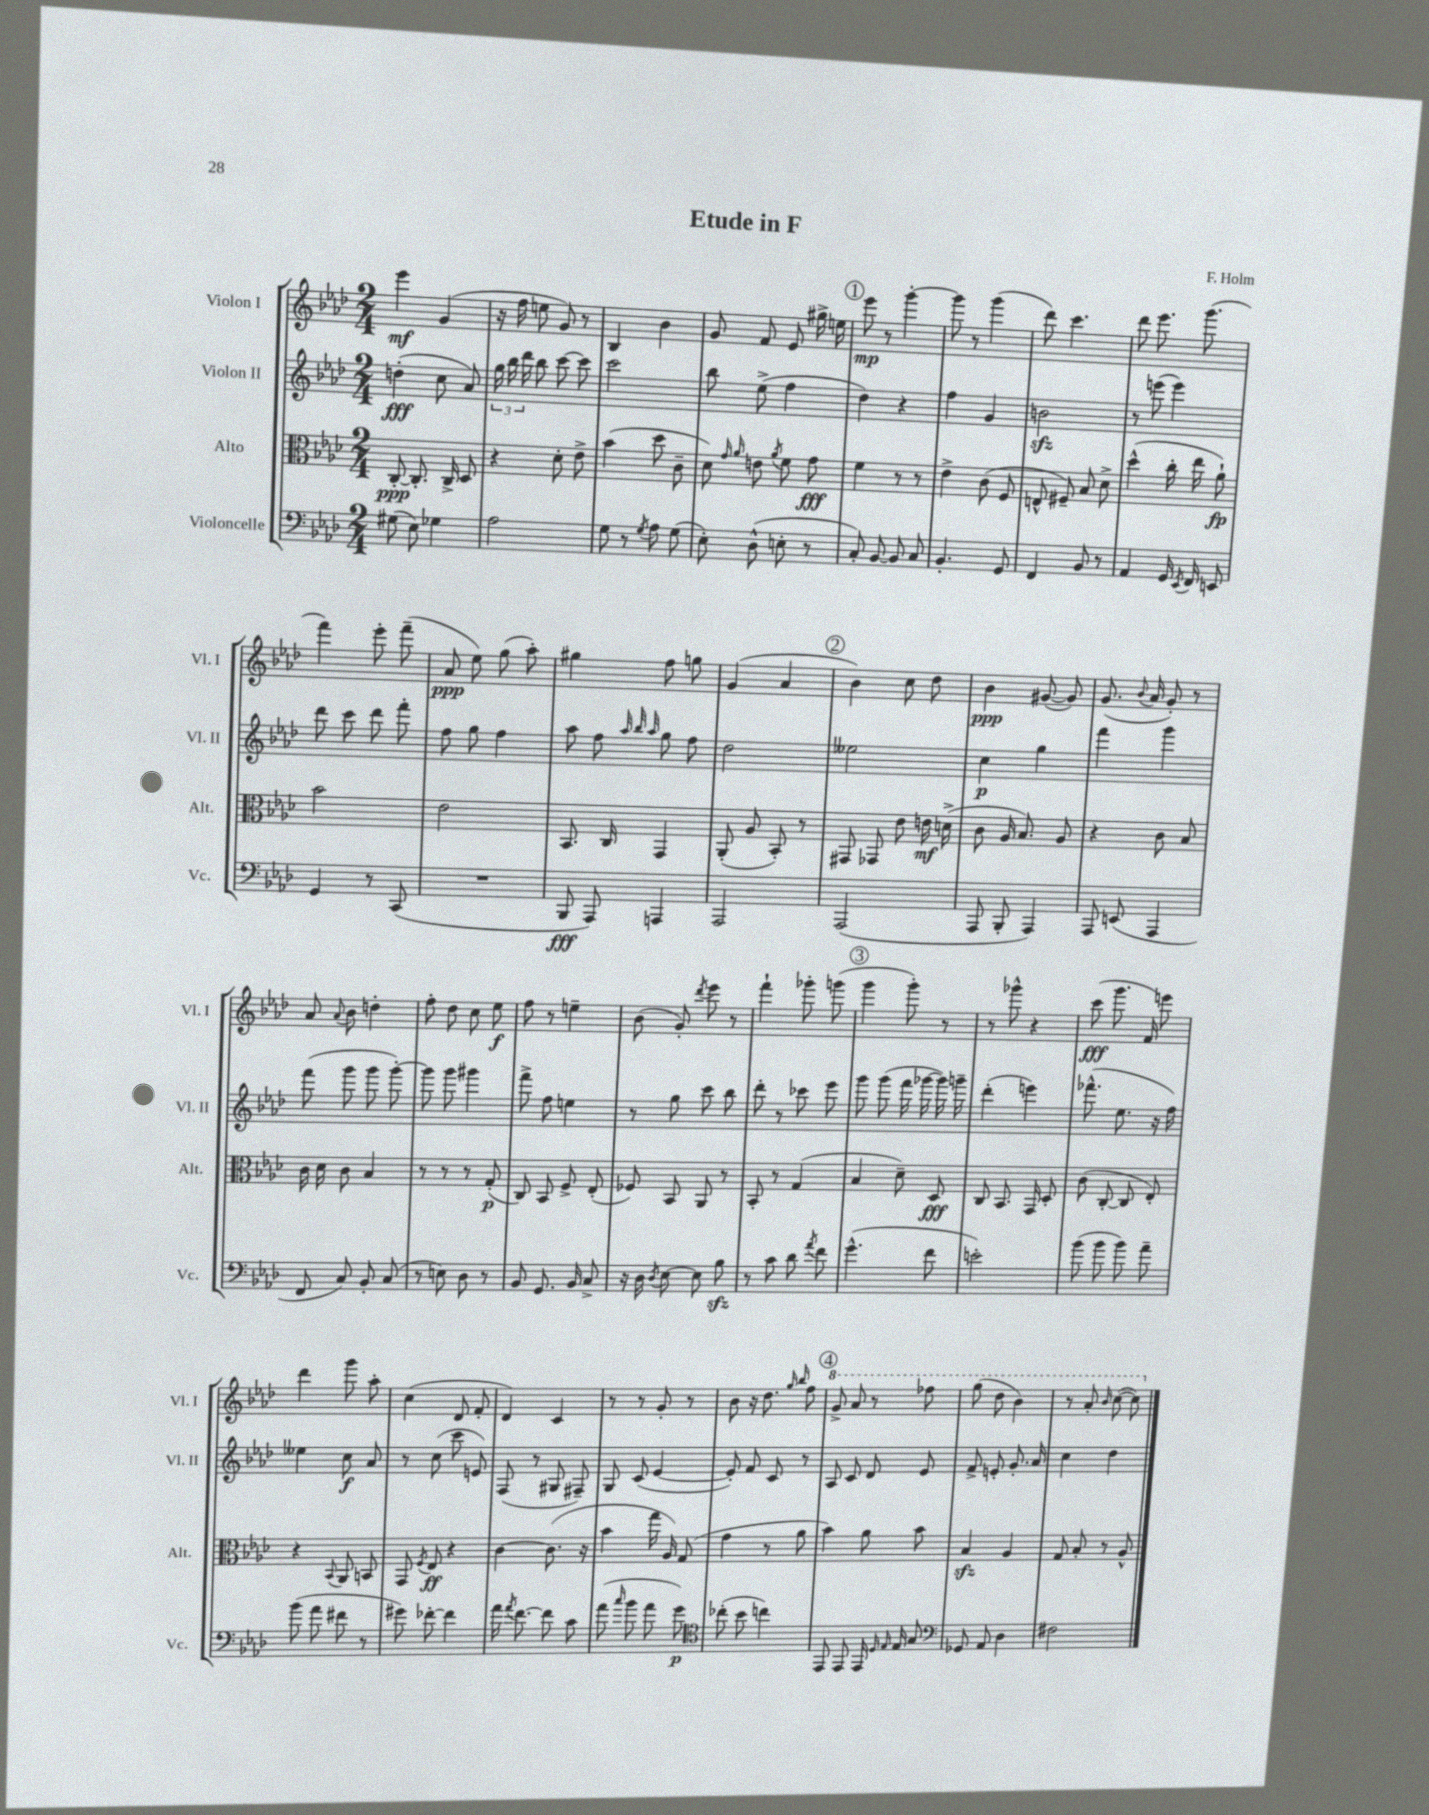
\header { title = "Etude in F" composer = "F. Holm" }
<<
\new StaffGroup <<
\new Staff = "s0" \with { instrumentName = "Violon I" shortInstrumentName = "Vl. I" } {
    \clef treble \key aes \major \numericTimeSignature \time 2/4
    \autoBeamOff ees'''4\mf g'4( |
    r16 f''16 e''8 g'8) r8 |
    bes4 bes'4 |
    g'8 f'8 ees'8 gis''16-> e''16 |
    \mark \markup { \circle "1" } ees'''8\mp r8 g'''4~-. |
    g'''8 r8 g'''4( |
    des'''8) c'''4. |
    des'''8 ees'''8. g'''8.( |
    f'''4) ees'''8-. f'''8--( |
    aes'8\ppp ees''8) g''8( aes''8-.) |
    gis''4 f''8 g''8 |
    g'4( aes'4 |
    \mark \markup { \circle "2" } bes'4) c''8 des''8 |
    bes'4\ppp gis'8~( gis'8) |
    g'8.( \appoggiatura { bes'8 } aes'16 g'8-.) r8 |
    aes'8 \appoggiatura { aes'8 } bes'8 d''4-. |
    f''8-. des''8 c''8 ees''8\f |
    f''8 r8 e''4-- |
    bes'8( g'8-.) \acciaccatura { des'''8 } ees'''8 r8 |
    f'''4-! ges'''8-. g'''8( |
    \mark \markup { \circle "3" } g'''4 g'''8-.) r8 |
    r8 ges'''8-^ r4 |
    c'''8\fff( g'''8. f'16) e'''8 |
    des'''4 g'''8 aes''8-. |
    c''4( des'8 f'8-. |
    des'4) c'4 |
    r8 r8 g'8-. r8 |
    bes'8 r16 des''8. \grace { g''16 bes''16 } f''8 |
    \mark \markup { \circle "4" } \ottava #1 g''8-> aes''8 r8 fes'''8 |
    g'''8( des'''8 bes''4) |
    r8 aes''8-. \grace { bes''16 } c'''8~( c'''8) \ottava #0 \bar "|." |
}
\new Staff = "s1" \with { instrumentName = "Violon II" shortInstrumentName = "Vl. II" } {
    \clef treble \key aes \major \numericTimeSignature \time 2/4
    \autoBeamOff d''4-.\fff( c''8 aes'8) |
    \tuplet 3/2 { g''16 bes''16 des'''16 } bes''8 c'''8~ c'''8 |
    c'''2 |
    bes''8 ees''8->( f''4 |
    \mark \markup { \circle "1" } des''4) r4 |
    f''4 g'4 |
    b'2\sfz |
    r8 e'''8( e'''4) |
    des'''8 c'''8 des'''8 f'''8-. |
    f''8 g''8 f''4 |
    aes''8 f''8 \grace { aes''32 bes''32 aes''32 } g''8 f''8 |
    des''2 |
    \mark \markup { \circle "2" } eeses''2 |
    c''4\p g''4 |
    f'''4 g'''4 |
    f'''8( g'''8 g'''8 g'''8~-.) |
    g'''8 g'''8 gis'''4 |
    f'''8-> f''8 e''4 |
    r8 g''8 c'''8 bes''8 |
    des'''8-. r8 ces'''8 ees'''8 |
    \mark \markup { \circle "3" } g'''8 g'''8( f'''16 ges'''16~ ges'''16) g'''16-- |
    des'''4-.( e'''4) |
    fes'''8.-^( ees''8. r16 f''16) |
    eeses''4 c''8\f aes'8 |
    r8 c''8( c'''8 e'8) |
    f8( r8 gis8 fis8--) |
    g8 c'8( ees'4~ |
    ees'8-.) f'8 c'8 r8 |
    \mark \markup { \circle "4" } aes8 c'8 des'8 ees'8 |
    f'8-> e'8-. g'8.-. aes'16 |
    c''4 des''4 \bar "|." |
}
\new Staff = "s2" \with { instrumentName = "Alto" shortInstrumentName = "Alt." } {
    \clef alto \key aes \major \numericTimeSignature \time 2/4
    \autoBeamOff c8~-.\ppp c8.-. c16-> des8 |
    r4 des'8-. ees'8-> |
    bes'4( des''8 c'8-- |
    des'8) \grace { g'16 aes'16 } e'8 \acciaccatura { aes'8 } f'8 g'8\fff |
    \mark \markup { \circle "1" } f'4 r8 r8 |
    ees'4-> c'8( f8 |
    e8-^ fis8--) bes8 des'8-> |
    des''4-^( c''16-. ees''16 aes'8-!\fp) |
    bes'2 |
    ees'2 |
    bes,8. c16 g,4 |
    aes,8-.( aes8 bes,8-.) r8 |
    \mark \markup { \circle "2" } gis,8 ges,8 ees'8 e'16\mf d'16->( |
    c'8 aes16 bes8.) aes8 |
    r4 c'8 bes8 |
    c'16 des'16 c'8 bes4 |
    r8 r8 r8 g8-.\p( |
    c8) bes,8 f8-> ees8-.( |
    fes8) bes,8 aes,8 r8 |
    bes,8-. r8 g4( |
    \mark \markup { \circle "3" } bes4 des'8--) des8\fff |
    c8 bes,8. g,16 des8-. |
    c'8( c8~-. c8 ees8-.) |
    r4 \appoggiatura { bes,8 } aes,8 b,8 |
    g,8 \acciaccatura { f8 } ees8\ff r4 |
    c'4~ c'8.( r16 |
    bes'4 g''16 aes16) g8( |
    g'4 r8 aes'8 |
    \mark \markup { \circle "4" } bes'4) aes'8 bes'8 |
    bes4\sfz aes4 |
    g8 bes8-. r8 aes8-^ \bar "|." |
}
\new Staff = "s3" \with { instrumentName = "Violoncelle" shortInstrumentName = "Vc." } {
    \clef bass \key aes \major \numericTimeSignature \time 2/4
    \autoBeamOff gis8( ees8) ges4 |
    aes2 |
    g8 r8 \acciaccatura { g8 } aes8 g8( |
    ees8-.) des8-^( e8-. r8 |
    \mark \markup { \circle "1" } c8-.) bes,8~ bes,8 c8 |
    bes,4.-. g,8 |
    f,4 bes,8 r8 |
    aes,4 g,16 \acciaccatura { ees,8 } f,16 e,8 |
    g,4 r8 c,8( |
    R2 |
    bes,,8\fff aes,,8) a,,4 |
    aes,,2 |
    \mark \markup { \circle "2" } aes,,2( |
    aes,,8 bes,,8-. aes,,4) |
    aes,,8 e,8( aes,,4 |
    f,8 c8) bes,8-. c8( |
    r8 e8) des8 r8 |
    bes,8 g,8. bes,16 c8-> |
    r16 des16 \acciaccatura { des8 } ees8~ ees8 bes8\sfz |
    r8 c'8 des'8 \acciaccatura { aes'8 } f'8 |
    \mark \markup { \circle "3" } g'4.-^( f'8 |
    e'2-.) |
    bes'8( bes'8 bes'8) aes'8-- |
    bes'8( aes'8 fis'8 r8 |
    gis'8) fes'8~-. fes'4 |
    aes'16 \acciaccatura { aes'8 } f'8.~ f'8 c'8 |
    aes'8( \grace { c''16 } bes'8 aes'8 g'8\p) |
    \clef tenor ces''8-.( bes'8 c''4) |
    \mark \markup { \circle "4" } ees,8 ees,8 ees,16 \grace { des16 ees16 } ees16 g8 |
    \clef bass ges,8 aes,8 des4 |
    fis2 \bar "|." |
}
>>
>>
\layout { \context { \Score \remove "Bar_number_engraver" } }
